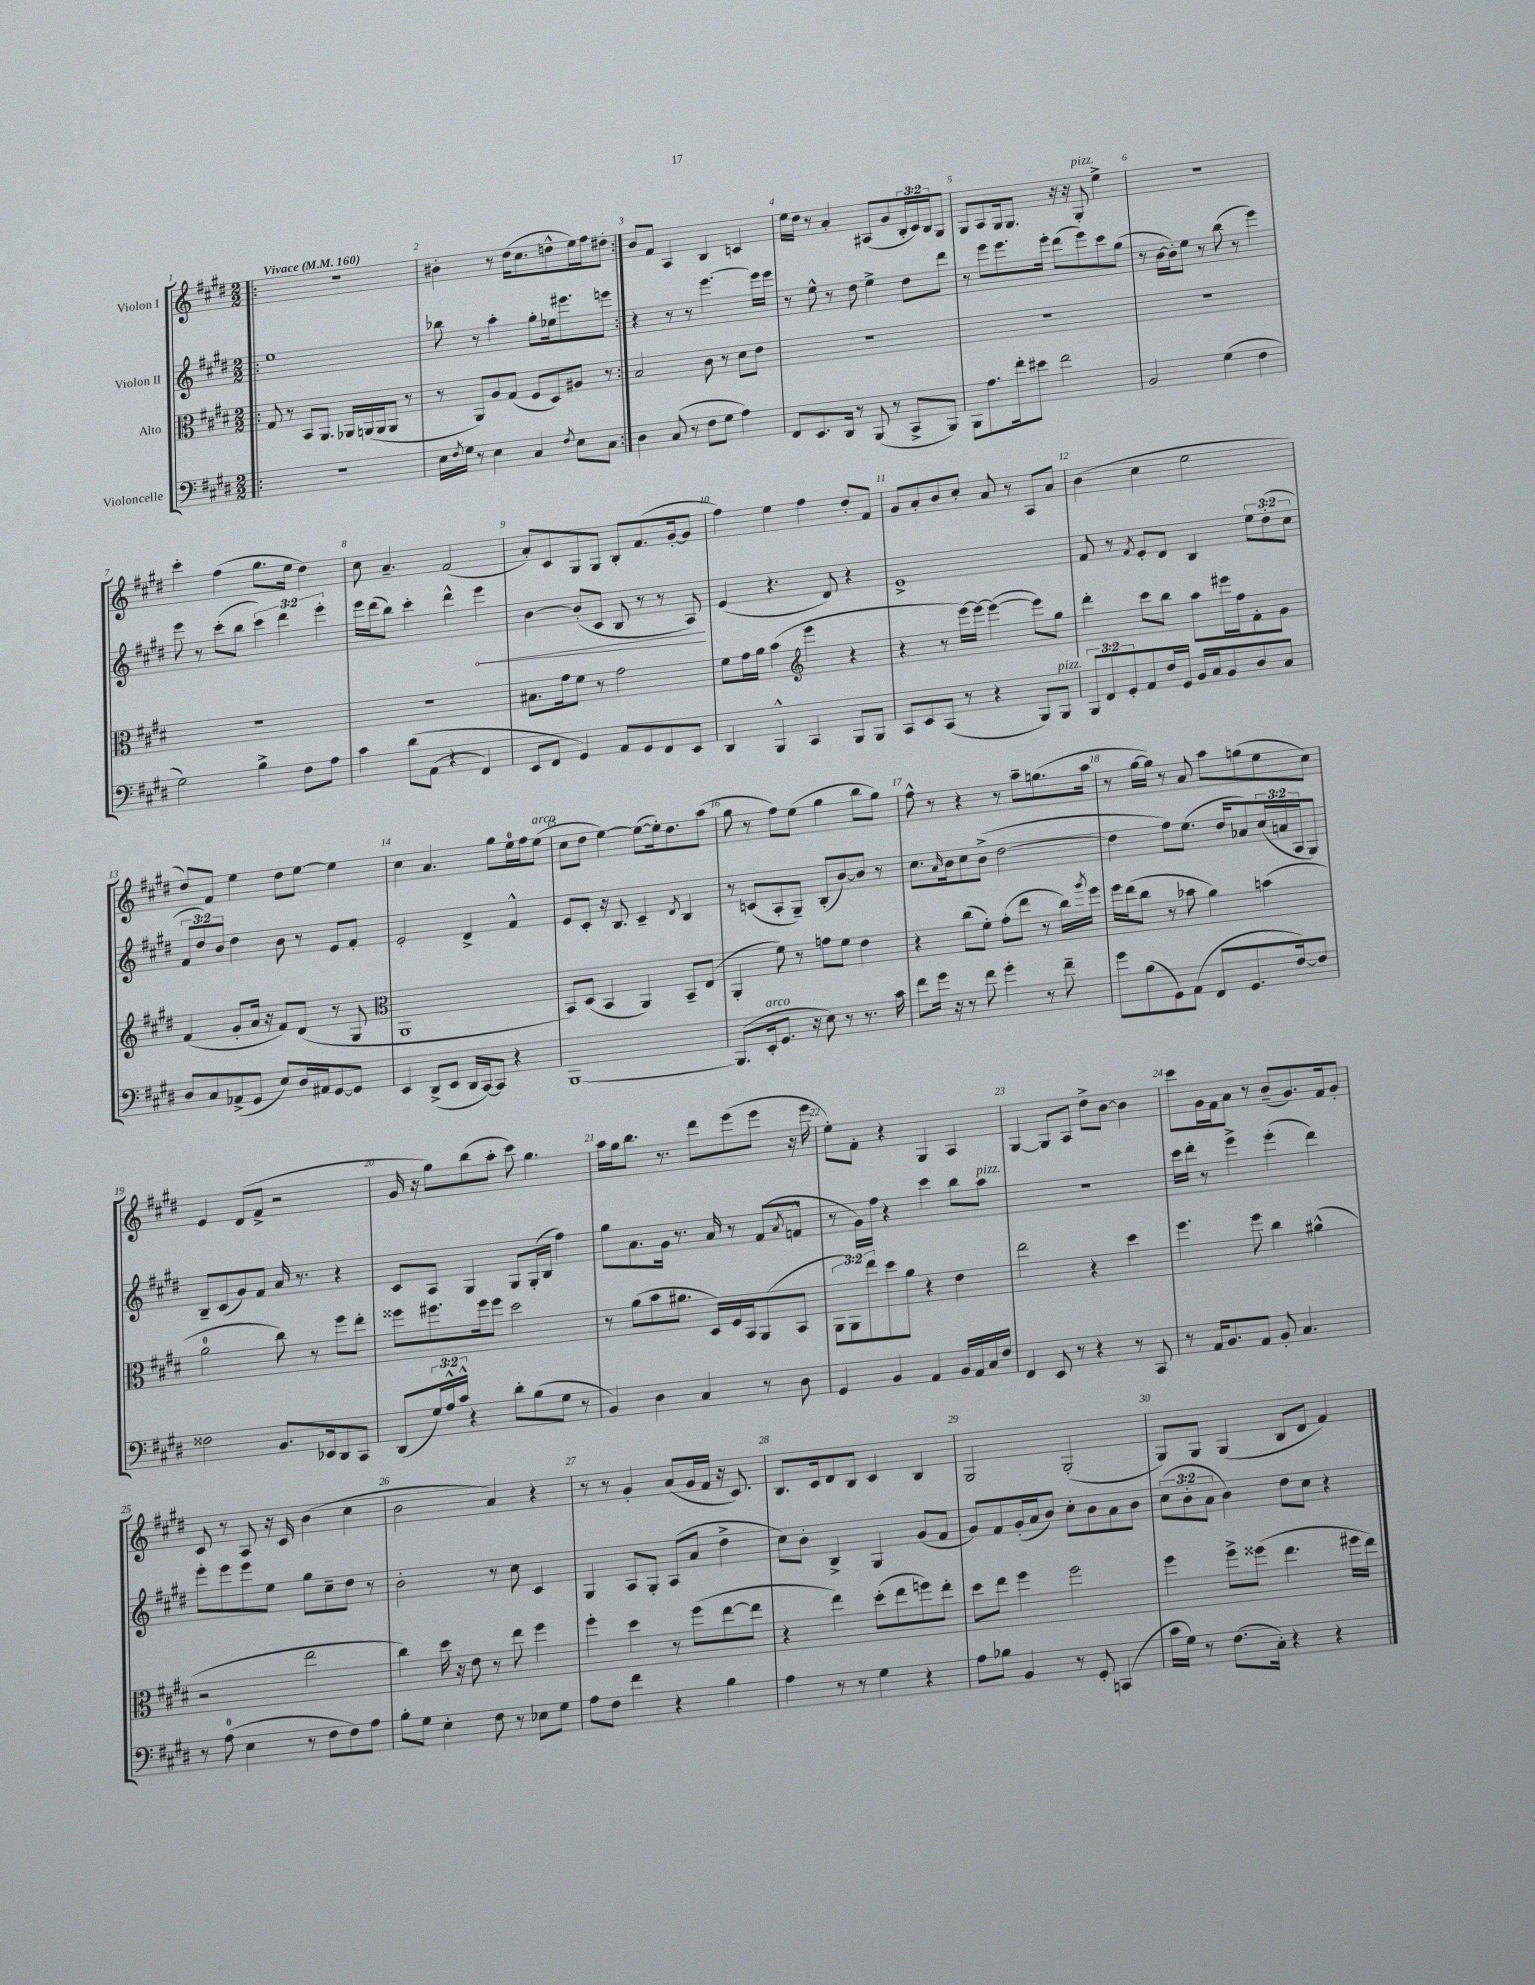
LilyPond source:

<<
\new StaffGroup <<
\new Staff = "s0" \with { instrumentName = "Violon I" } {
    \clef treble \key e \major \numericTimeSignature \time 2/2 \override Staff.TupletNumber.text = #tuplet-number::calc-fraction-text \tempo "Vivace" 4 = 160
    \repeat volta 2 { \bar ".|:" r1 |
    bis'4-. r8 dis''16( cis''8. d''8-^ e''16) fis''16 dis''8-. | }
    b'8 fis'8 a4 b4 c'4 |
    e''16 dis''16 r8 a'4-. ais8( gis'8 \tuplet 3/2 { b16-. cis'16) b16 } gis8 |
    gis8 a8 gis16 gis8. r16 r16 gis8-.^\markup { \italic "pizz." } e''4-> |
    r1 |
    cis'''4-. fis''4( gis''8. e''16 dis''4) |
    cis''8 a'4.-- fis'2( |
    a'8-.) cis'8 gis8 gis8 b8-. fis'8.( gis'16~-. gis'8 |
    fis''4) e''4 fis''4 dis''8-. fis'8 |
    gis'8 a'8-. b'8 cis''8-. a'8 r8 a8 a'8 |
    b'4( cis''4 e''2 |
    dis''8) fis'8 e''4 dis''8 e''8~ e''4 |
    cis''4 a'4. gis''8 e''16-0 fis''16 e''8^\markup { \italic "arco" }( |
    cis''8 dis''8 e''4~) e''8~( e''16-.) dis''8. a''8( |
    gis''8 r8 fis''8) e''8( gis''4 b''8 gis''8) |
    fis''8-^ r8 r4 r8 a''8-- g''8.( a''16 |
    r8 gis''16~ gis''16) r8 a'8 a''8 g''8( e''8 cis''8) |
    e'4 dis'8( fis'8-> r2 |
    gis'16 r16 gis''8) b''8( a''8-. cis'''8) gis''4. |
    a''16 gis''16 b''8. r8. dis'''8 e'''8( e'''8 r16 e'''16 |
    e''8-.) fis'8-. r4 gis4 a4 |
    gis4~ gis8 a8 dis''8-> b'8~ b'4 |
    cis'''8 gis'16 fis'16 a'8 r8 b'8--( gis'8.) fis'16 gis'8-. |
    cis'8 r8 a8 r16 cis'16 b'4( cis''4 |
    b'2 a'4) r4 |
    r8 r8 gis'4-. a'8( gis'16 fis'16 r16 cis'8.) |
    b8. cis'16 dis'8 b8 cis'4 b4 |
    gis2 gis2-.( |
    gis8) gis8 gis4( b8 dis'8 fis'4) \bar "|." |
}
\new Staff = "s1" \with { instrumentName = "Violon II" } {
    \clef treble \key e \major \numericTimeSignature \time 2/2 \override Staff.TupletNumber.text = #tuplet-number::calc-fraction-text
    \repeat volta 2 { \bar ".|:" e''1 |
    bes''8 r8 a''4-. gis''8-. ees''16 eis'''8. e'''8 | }
    r4 r8 r8 e'''4.~ e'''16 e'''16 |
    r8 e''8-^ r8 dis''8 e''4-> dis''8 dis'''8 |
    r8 e'''8 e'''8. e'''16-. dis'''8( e'''8) cis'''8 gis''8( |
    r8 b'16~ b'16-.) e''8 r8 b''8( r8 e'''4) |
    e'''8 r8 cis'''8-.( b''8 \tuplet 3/2 { cis'''4) dis'''4 e'''4-. } |
    e'''16 dis'''16( b''8) cis'''4-. dis'''4-^ \once \override Hairpin.circled-tip = ##t e'''4\< |
    b'4~ b'8-.( cis'8 b8 r8 r8 a8\!) |
    e'4( r4. dis'8) r4 |
    e'1-> |
    fis'8 r8 \acciaccatura { fis'8 } e'8-. dis'8 b4 \tuplet 3/2 { e''8 dis''8-.( cis''8 } |
    \tuplet 3/2 { fis'8 dis''8) b'8 } dis''4 b'8 r8 e'8 fis'8-. |
    e'2-. dis'4-> fis'4-^ |
    e'8 cis'8-. r16 b8. cis'4-- \acciaccatura { dis'8 } b4 |
    r8 c'8( a8-. gis8--) b8-.( b'8~) b'8 r8 |
    cis''8. \grace { a'16 } b'16 cis''8 b'8->( dis''2~ |
    dis''4 fis''8) e''8.( dis''16 aes'8) \tuplet 3/2 { cis''16( a'16 a16 } gis8) |
    b8-- cis'8( gis'8) fis'8 a'16 r8. r4 |
    cis'8 a8 gis4 gis8 gis16-.( b16 fis''4) |
    gis''8 a'8. gis'16 r8. a'16 r8 fis'8( \acciaccatura { a'8 } f'8-^ |
    r8 gis'16) fis''16 r4 cis'''4 b''8 a''8^\markup { \italic "pizz." } |
    r1 |
    cis'''16 dis'''16-. r8 e'''4-> e'''4-.( dis'''4) |
    e'''8-. e'''8 e'''8 e''8 gis''8 cis''8-- dis''8 r8 |
    b'2-. r8 cis''8 cis'4 |
    gis4 a8 gis8-. a8( a'8 dis''4-> |
    cis''8) b'8-. b4-> gis4 gis'8( fis'8 |
    gis'8) fis'8 gis'16-.( a'16 b'8) cis''8-. b'8 a'8 b'8 |
    \tuplet 3/2 { cis''8( b'8-. a'8 } b'4) dis''8 cis''8 r4 \bar "|." |
}
\new Staff = "s2" \with { instrumentName = "Alto" } {
    \clef alto \key e \major \numericTimeSignature \time 2/2 \override Staff.TupletNumber.text = #tuplet-number::calc-fraction-text
    \repeat volta 2 { \bar ".|:" gis8 r8 b,8 a,8. aes,16 a,16( a,16 a,8 r8 |
    r8 a,8) a8 gis8( fis8 dis8) ais8 r8 | }
    b2 cis'8 r8 dis'8 e'8 |
    R1 |
    R1 |
    R1 |
    R1 |
    r1 |
    bis8. gis'16 fis'8 r8 gis'2 |
    fis'8 gis'16 a'16 b'4( \clef treble e'''4 r4 |
    r4 r8 e'''16~) e'''16~ e'''4~( e'''8) gis''8 |
    dis'''4-. cis'''8 b''8 a''8 eis'''16 fis''16 fis'8-. gis'8 |
    fis'4( gis'8-. a'16 r16 fis'8) dis'8( r8 gis8 |
    \clef alto a,1 |
    b,8) dis8( b,4 a,4) b,8-- e8( |
    a,4-. fis'8) r8 g'8 fis'8 e'4 |
    r4 cis''8( fis'8-.) gis'8-.( e''8 r8 cis''16) \acciaccatura { a''8 } fis''16 |
    fis''16 e''16( cis''8 r8 bes'8 a'4) b'4( |
    a'2-0 cis''8) r8 fis''8 e''8-. |
    fisis''8 fis''8. fis''16 fis''8 dis''2 |
    r8 a'8( b'8 ais'8. dis16) fis16 b,16 a,8( b,8 |
    \tuplet 3/2 { a,8 a,8) e''8 } dis''8 a'8 r4 e'4 |
    e''2 r4 dis''4 |
    fis''4. fis''8 cis''4 ais'4-^( |
    r2 e''2 |
    cis''4) dis''16 r16 e'8 r8 e''8 fis''4 |
    fis''4-. dis''4 r8 fis''8( e''8~ e''8 |
    r4 e''4) dis''8-.( e''8 f''8) e''8-. |
    dis''8 e''8 fis''4 fis''2 |
    fis''4 fis''8-> fisis''8( e''4. fis''16 e''16) \bar "|." |
}
\new Staff = "s3" \with { instrumentName = "Violoncelle" } {
    \clef bass \key e \major \numericTimeSignature \time 2/2 \override Staff.TupletNumber.text = #tuplet-number::calc-fraction-text
    \repeat volta 2 { \bar ".|:" r1 |
    e16 \acciaccatura { fis8 } gis16 r8 e4 cis4 \acciaccatura { fis8 } e8 cis8 | }
    dis4 cis8( r8 fis8 gis8 a4) |
    fis,8 e,8. dis,16 r8 b,,8( r8 cis,8-> b,,8) |
    b,,8 a8. fis'16-. eis'8 fis'2 |
    b,2 gis4( fis4 |
    gis2) b4-> fis8 a8 |
    cis'4 dis'8\( a,8( r4 fis,4) |
    e,8 fis,8 gis,4\) a,8 gis,8 fis,8 e,8 |
    dis,4 b,,4-^ cis,4 b,,8 b,,8 |
    cis,8 e,8 cis,8( r8 r4 b,,8) b,,8^\markup { \italic "pizz." } |
    \tuplet 3/2 { b,,8 fis,8 gis,8-. } a,8 fis16 gis,16 b,16 cis16 b,8 dis8 cis8 |
    dis8 cis8 aes,8->( gis,8 e8) dis16 ais,16 gis,8~ gis,8 |
    e,4 dis,8->( e,8 dis,16 cis,16~) cis,8 r4 |
    b,,1~ |
    b,,8.( e,16-.^\markup { \italic "arco" } gis,8. r16 e8) r8 r8. cis'16 |
    fis'8 gis'16 r16 r8 fis'8 gis'4-. r8 fis'8-- |
    gis'8 b8( gis,8) a,8( fis,8 gis,8. fis16~) fis8 |
    fisis2 b,8. ees,16 dis,8 cis,8 |
    dis,8( \tuplet 3/2 { gis16) a16-^ cis'16-^ } r4 dis'8-. b8( gis8 r8 |
    b,4) dis4 cis4 r8 dis8 |
    gis,4 b,4 a,4 b,16 a,16 cis16 fis16 |
    fis,4 e,8 r8 r4 r8 cis,8 |
    r8 a,16 b,8. a,8 b,8-. cis4. |
    r8 a8-0( e4 r8 fis8 fis8) a8 |
    b8-. gis8 e4-. fis8 r8 ees8 gis8 |
    a8 fis8 fis'4 r4 b4 |
    a4 r8 r8 gis4 r4 |
    a8 bes8 b,4 r8 gis,8-. c,4( |
    cis'16 gis16) r8 fis8.( cis16-.) r4 r4 \bar "|." |
}
>>
>>
\layout { \context { \Score \override BarNumber.break-visibility = ##(#f #t #t) barNumberVisibility = #all-bar-numbers-visible } }
